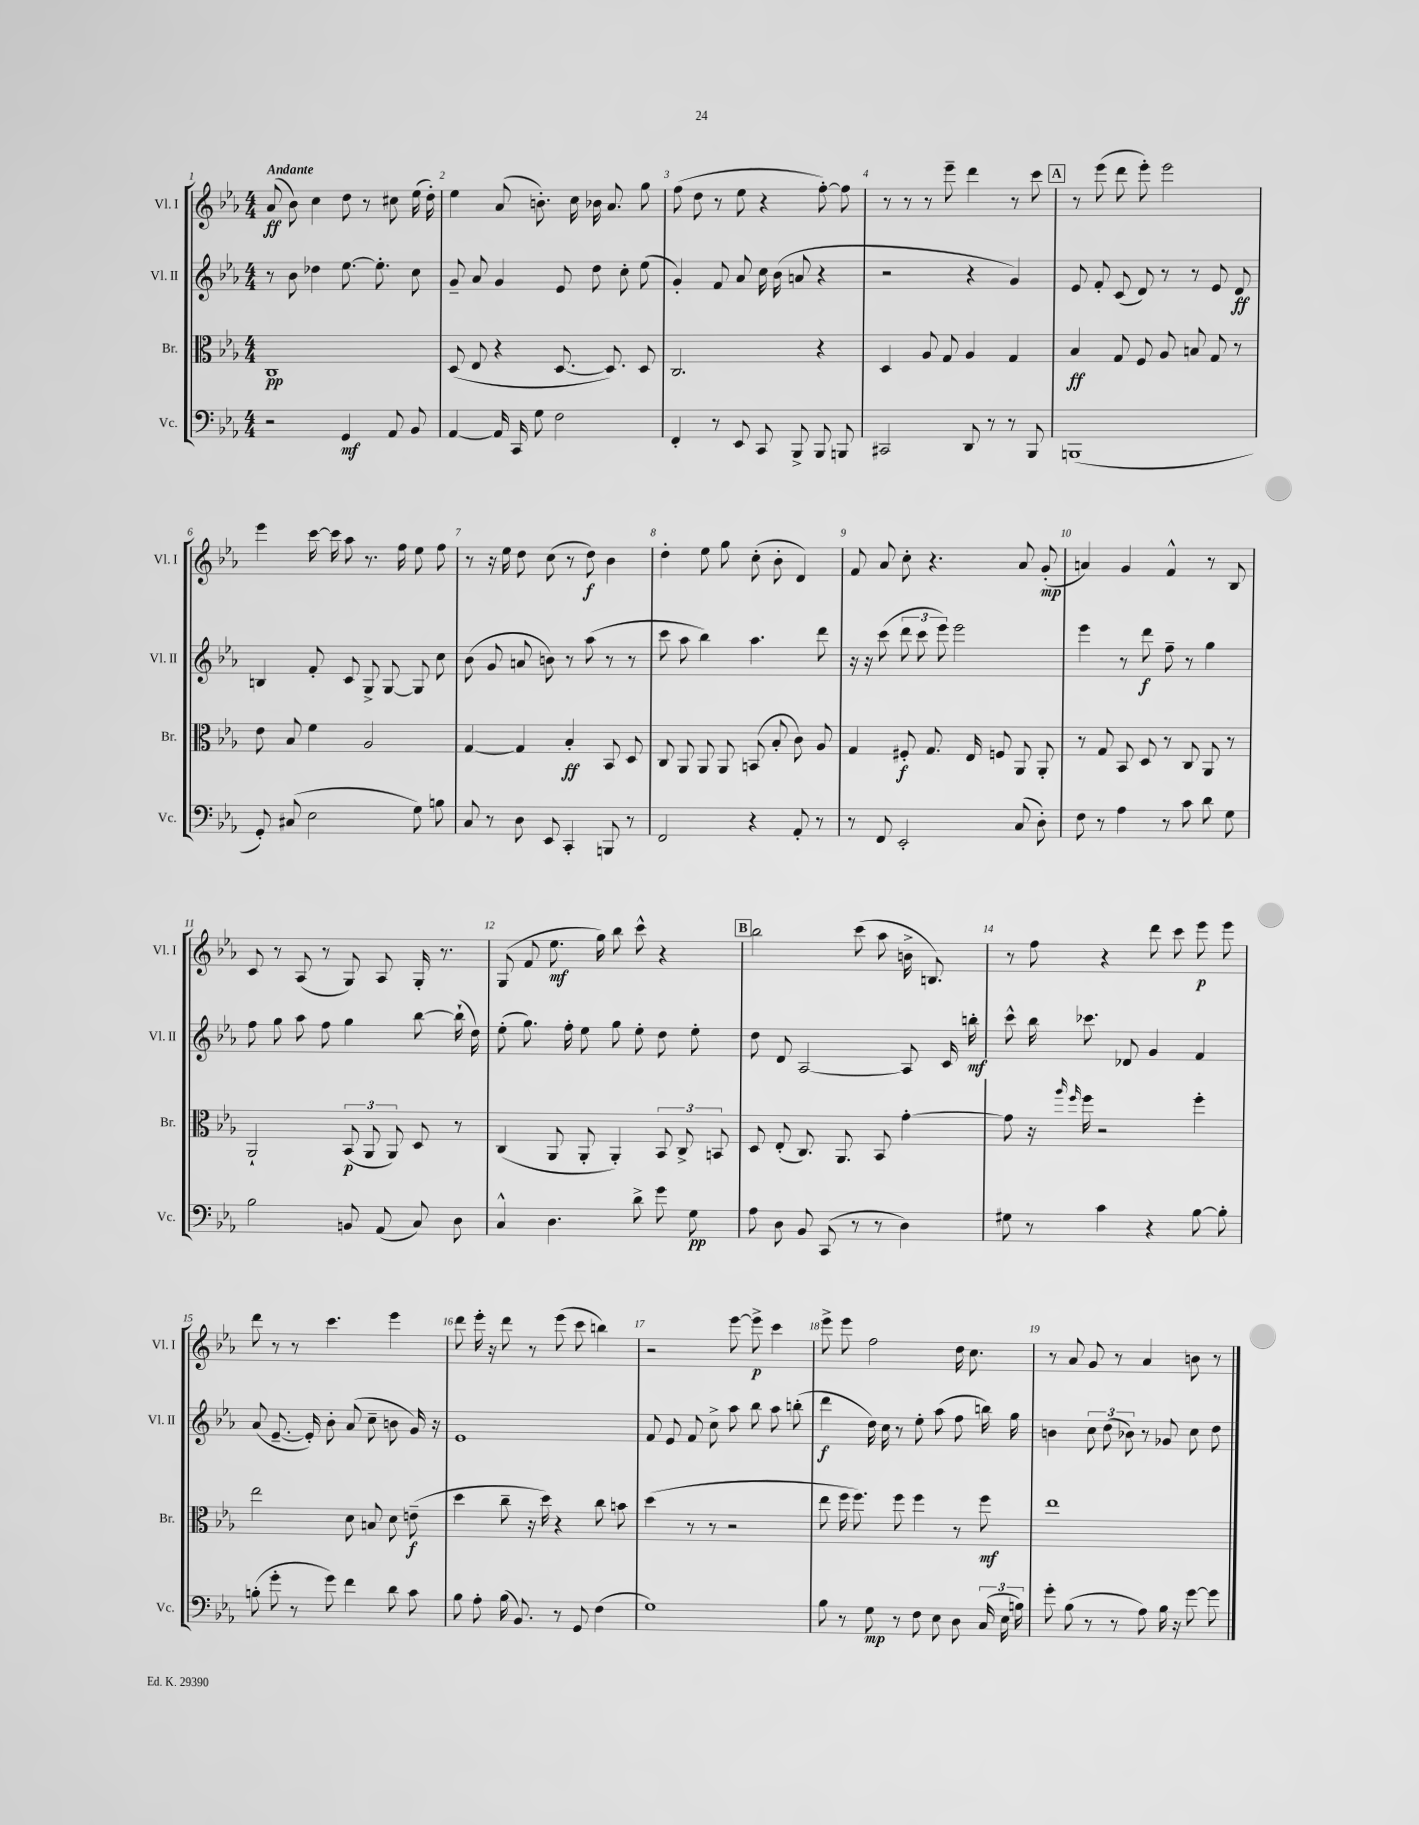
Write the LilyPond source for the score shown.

<<
\new StaffGroup <<
\new Staff = "s0" \with { instrumentName = "Vl. I" shortInstrumentName = "Vl. I" } {
    \clef treble \key ees \major \numericTimeSignature \time 4/4 \tempo "Andante"
    \autoBeamOff aes'8\ff( bes'8) c''4 d''8 r8 cis''8 ees''16( d''16-.) |
    ees''4 aes'8( b'8.-.) c''16 bes'16 aes'8. g''8 |
    f''8( d''8 r8 ees''8 r4 f''8~-.) f''8 |
    r8 r8 r8 ees'''8-- d'''4 r8 c'''8 |
    \mark \markup { \box "A" } r8 ees'''8( d'''8 ees'''8-.) ees'''2 |
    ees'''4 c'''16~ c'''16 aes''8 r8. f''16 ees''8 f''8 |
    r8 r16 ees''16 d''8 c''8( r8 d''8\f) bes'4 |
    d''4-. ees''8 g''8 c''8-.( bes'8-. d'4) |
    f'8 aes'8 c''8-. r4. aes'8 g'8-.\mp( |
    a'4) g'4 f'4-^ r8 bes8 |
    c'8 r8 aes8( r8 g8) aes8 g16-. r8. |
    g8( f'8 ees''8.\mf g''16) bes''8 c'''8-^ r4 |
    \mark \markup { \box "B" } bes''2 c'''8( aes''8 b'16-> b8.) |
    r8 f''8 r4 d'''8 c'''8 ees'''8\p ees'''8 |
    d'''8 r8 r8 c'''4. ees'''4 |
    d'''8 ees'''16-. r16 d'''8 r8 ees'''8( c'''8 b''4) |
    r2 ees'''8~ ees'''8->\p c'''4 |
    ees'''8-> ees'''8 f''2 d''16 c''8. |
    r8 aes'8 g'8 r8 aes'4 b'8 r8 \bar "|." |
}
\new Staff = "s1" \with { instrumentName = "Vl. II" shortInstrumentName = "Vl. II" } {
    \clef treble \key ees \major \numericTimeSignature \time 4/4
    \autoBeamOff r8 bes'8 des''4 ees''8.~ ees''8.-. c''8 |
    g'8-- aes'8 g'4 ees'8 d''8 c''8-. ees''8( |
    g'4-.) f'8 aes'8 c''16 bes'16( a'8 r4 |
    r2 r4 g'4) |
    \mark \markup { \box "A" } ees'8 f'8-. c'8( d'8) r8 r8 ees'8 d'8\ff |
    b4 f'8-. c'8 g8-> g8~ g8 c''8 |
    bes'8( g'8 a'8 b'8) r8 aes''8( r8 r8 |
    c'''8 aes''8 bes''4) aes''4. d'''8 |
    r16 r16 c'''8( \tuplet 3/2 { d'''8 c'''8 ees'''8) } ees'''2 |
    ees'''4 r8 d'''8\f f''8-- r8 g''4 |
    f''8 g''8 aes''8 f''8 g''4 bes''8~ bes''16-!( d''16) |
    ees''8-.( g''8.) f''16-. ees''8 g''8 ees''8-. d''8 ees''8-. |
    \mark \markup { \box "B" } d''8 d'8 aes2~ aes8 c'16 b''16-.\mf |
    c'''8-^ bes''16 ces'''8. des'8 g'4 f'4 |
    aes'8( ees'8.~-- ees'16-.) bes'8-. aes'8( c''8-- b'8 g'16) r16 |
    ees'1 |
    f'8 ees'8 f'8 c''8-> aes''8 bes''8 aes''8 b''8-.( |
    d'''4\f d''16) c''16 r8 ees''8-. aes''8( f''8 b''16) g''16 |
    b'4 \tuplet 3/2 { c''8 d''8( bes'8) } r8 ges'8 c''8 d''8 \bar "|." |
}
\new Staff = "s2" \with { instrumentName = "Br." shortInstrumentName = "Br." } {
    \clef alto \key ees \major \numericTimeSignature \time 4/4
    \autoBeamOff c1\pp |
    d8( ees8 r4 d8.~ d8.) d8 |
    c2. r4 |
    d4 aes8 g8 aes4 g4 |
    \mark \markup { \box "A" } bes4\ff g8 f8 aes8 b8 g8 r8 |
    ees'8 bes8 f'4 aes2 |
    g4~ g4 bes4-.\ff bes,8 d8 |
    c8 aes,8 aes,8 aes,8 b,8( bes8-. c'8) aes8 |
    g4 fis8-.\f g8. ees16 f8 aes,8 aes,8-. |
    r8 g8 bes,8 d8 r8 c8 aes,8 r8 |
    aes,2-! \tuplet 3/2 { bes,8\p( aes,8 aes,8) } d8 r8 |
    c4( aes,8 aes,8-. aes,4-.) \tuplet 3/2 { bes,8 c8-> b,8 } |
    \mark \markup { \box "B" } d8 ees8-.( c8.) aes,8. bes,8 g'4~-. |
    g'8 r16 \grace { aes''16 f''16 } f''16 r2 f''4-. |
    ees''2 d'8 b8 d'8 e'8--\f( |
    d''4 c''8-- r16 d''16) r4 c''8 b'8 |
    d''4( r8 r8 r2 |
    ees''8 f''16 f''8.) f''8 f''4 r8 f''8\mf |
    ees''1 \bar "|." |
}
\new Staff = "s3" \with { instrumentName = "Vc." shortInstrumentName = "Vc." } {
    \clef bass \key ees \major \numericTimeSignature \time 4/4
    \autoBeamOff r2 g,4\mf aes,8 bes,8 |
    aes,4~ aes,16 c,16 g8 f2 |
    f,4-. r8 ees,8 c,8 bes,,8-> bes,,8 b,,8 |
    cis,2 d,8 r8 r8 bes,,8 |
    \mark \markup { \box "A" } b,,1( |
    g,8-.) cis8( ees2 g8) b8 |
    c8 r8 d8 ees,8 c,4-. b,,8 r8 |
    f,2 r4 aes,8-. r8 |
    r8 f,8 ees,2-. c8( d8-.) |
    f8 r8 aes4 r8 c'8 d'8 g8 |
    bes2 b,8 aes,8( c8) d8 |
    c4-^ d4. d'8-> g'8 g8\pp |
    \mark \markup { \box "B" } aes8 d8 bes,8 c,8( r8 r8 d4) |
    gis8 r8 c'4 r4 bes8~ bes8-. |
    b8-.( g'8-. r8 g'8) f'4 d'8 c'8 |
    bes8 aes8-. bes16( bes,8.) r8 g,8 f4( |
    g1) |
    bes8 r8 g8\mp r8 f8 ees8 d8 \tuplet 3/2 { c16( ees16 b16) } |
    g'8-. bes8( r8 r8 aes8) bes16 r16 g'8~ g'8 \bar "|." |
}
>>
>>
\layout { \context { \Score \override BarNumber.break-visibility = ##(#f #t #t) barNumberVisibility = #all-bar-numbers-visible } }
